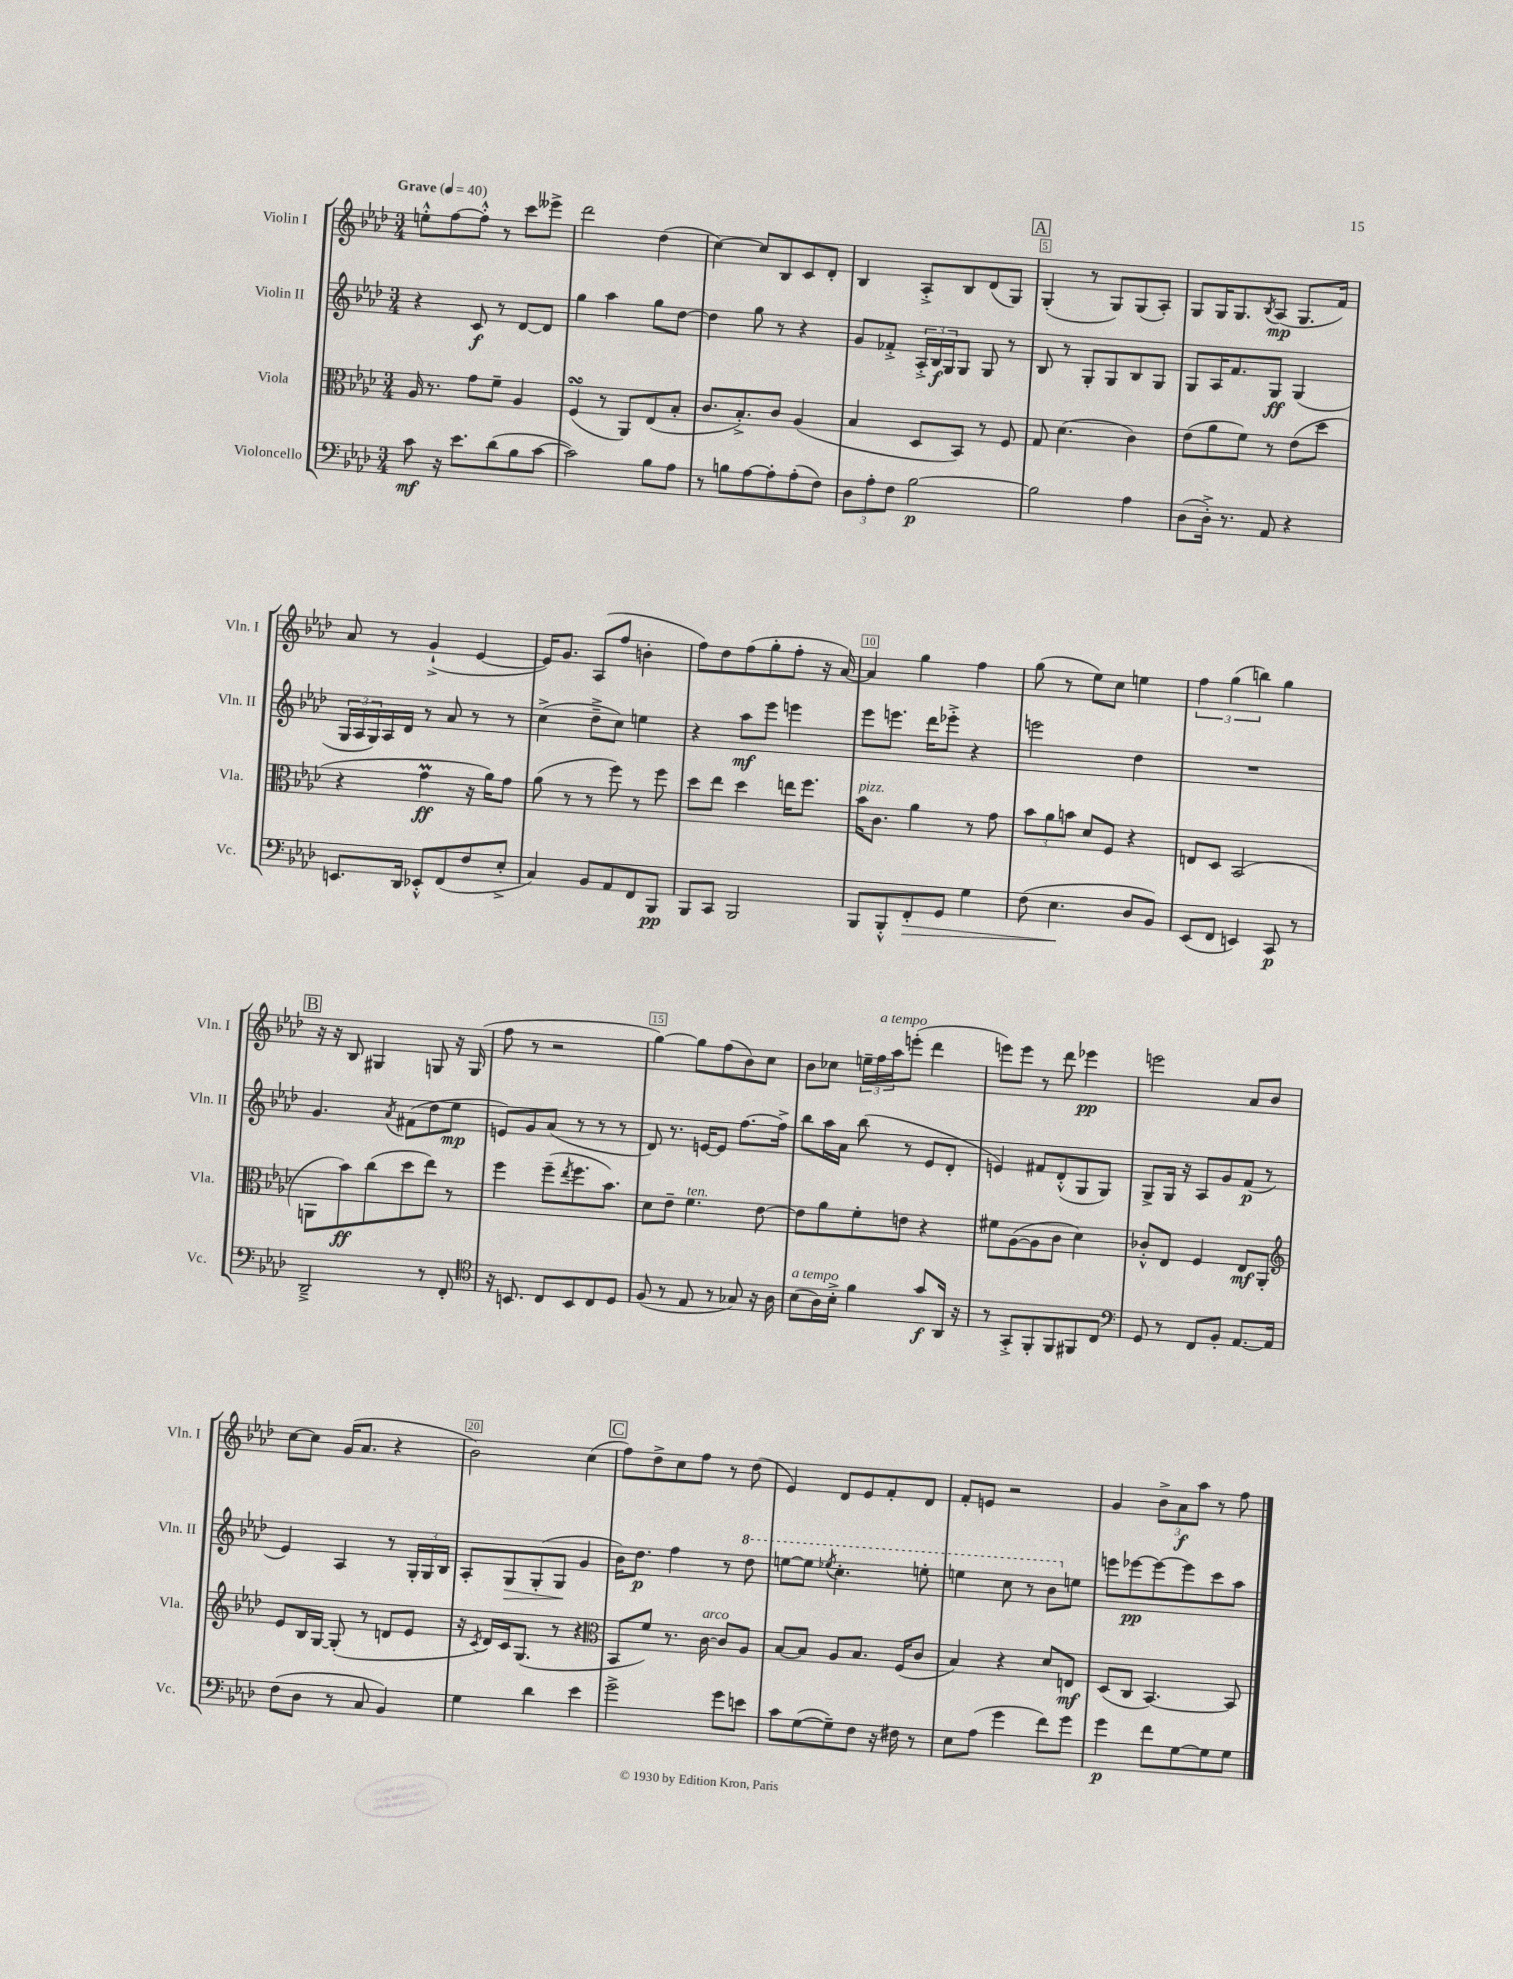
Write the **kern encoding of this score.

**kern	**kern	**kern	**kern
*staff4	*staff3	*staff2	*staff1
*clefF4	*clefC3	*clefG2	*clefG2
*k[b-e-a-d-]	*k[b-e-a-d-]	*k[b-e-a-d-]	*k[b-e-a-d-]
*M3/4	*M3/4	*M3/4	*M3/4
*MM40	*MM40	*MM40	*MM40
8c\	16A-/	4r	8ee'^^\L
.	8.r	.	.
16r	.	.	[8ff\
8.e-\L	.	.	.
.	8g\L	8c/	8ff'^^\]J
(8d-\	8f~\J	8r	8r
8B-\	4A-/	[8d-/L	8ccc\L
[8c\J	.	8d-/]J	8eee--^\J
=	=	=	=
2c\])	(4F/	4gg\	2ddd-\
.	8r	4aa-\	.
.	8AA-/L)	.	.
8B-\L	(8E-/	8gg\L	(4dd-\
8A-\J	8B-'/J	[8dd-\J	.
=	=	=	=
8r	8.c/L	4dd-\]	[4cc\)
8B\L	.	.	.
.	8.B-'^/)	.	.
[8A-\	.	8gg\	8cc/]L
8A-'\]	8c/J	8r	8B-/
(8A-'\	(4A-/	4r	8c/
8F\J)	.	.	8d-'/J
=	=	=	=
12D-\L	4B-/	8g/L	4B-/
12A-'\	.	.	.
.	.	8f-'^/J	.
12F\J	.	.	.
[2B-\	8D-/L	24A-'^/LL	8A-'^/L
.	.	24B-/	.
.	.	24G/J	.
.	8BB-/J)	8G/J	8B-/
.	8r	8G/	(8d-/
.	8F/	8r	8G/J)
=	=	=	=
2B-\]	8G/	8B-/	(4G'/
.	(4.d-\	8r	.
.	.	8G'/L	8r
.	.	8G/	8G/L)
4A-\	4c\)	8B-/	(8G/
.	.	8G/J	8A-'/J)
=	=	=	=
(8D-\L	(8e-\L	8G/L	8G/L
16D-'^\Jk)	8a-\	16A-/K	16G/K
8.r	.	8.f/	8.G/
.	8f\J)	.	.
.	.	.	8qB-/
8AA-/	8r	8G/J	(8A-/J
4r	(8e-\L	(4G/	8.G/L
.	8dd-\J	.	.
.	.	.	16f/Jk)
=	=	=	=
8.EE/L	4r	24G/LL	8a-/
.	.	24A-/	.
.	.	24G/)	.
.	.	16A-/	8r
16DD-/Jk	.	16d-/JJ	.
8EE-'^^/L	4g\	8r	(4g`^/
(8FF/	.	8a-/	.
8F/	16r	8r	[4e-/
.	16a-\LK)	.	.
8E-'^/J	8g\J	8r	.
=	=	=	=
4C/)	(8a-\	(4cc^\	16e-/]LK)
.	.	.	8.g/J
.	8r	.	.
8BB-/L	8r	8dd-~^\L	(8A-/L
8AA-/	8ff\)	8cc\J)	8ff/J
8FF/	8r	4ee\	4b'\
8BBB-/J	8ff\	.	.
=	=	=	=
8BBB-/L	8dd-\L	4r	8ff\L)
8CC/J	8ee-\J	.	8dd-\
2BBB-/	4dd-\	8aa-\L	(8ff\
.	.	8eee-\J	8gg'\
.	16ee\LK	4eee\	8ff'\J
.	8.ff\J	.	.
.	.	.	16r
.	.	.	[16a-/)
=	=	=	=
8BBB-/L	16b-\LK	8eee-\L	4a-/]
.	8.c\J	.	.
8BBB-'^^/	.	8.eee\J	.
8FF'/	4a-\	.	4gg\
.	.	16ddd-\LK	.
8GG/J	.	8eee-'^\J	.
4G\	8r	4r	4ff\
.	8g\	.	.
=	=	=	=
(8F\	12b-\L	2eee\	(8gg\
.	12a-\	.	.
4.E-\	.	.	8r
.	12b\J	.	.
.	8d-/L	.	8ee-\L)
.	8F/J	.	8cc\J
8D-/L	4r	4dd-\	4ee\
8BB-/J)	.	.	.
=	=	=	=
(8EE-/L	8E/L	2.r	6ff\
8FF/J	8D-/J	.	.
.	.	.	(6gg\
4EE/)	(2BB-/	.	.
.	.	.	6bb\)
8CC/	.	.	4gg\
8r	.	.	.
=	=	=	=
2DD-~^/	8AA\L	4.g/	16r
.	.	.	16r
.	8b-\)	.	8B-/
.	(8cc\	.	4G#/
.	.	8qa-/	.
.	8dd-\	(8f#\L	.
8r	8ee-\J)	8dd-\	8G/
8FF'/	8r	8ee-\J	16r
.	.	.	(16G/
=	=	=	=
*clefC4	*	*	*
16r	4ff\	8e/L)	8ff\
8.BB/	.	.	.
.	.	8g/	8r
8C/L	(8ff~\L	(8a-/J	2r
.	8qee-/	.	.
8BB/	8.ff\	8r	.
8C/	.	8r	.
.	8.b-\J)	.	.
8D-/J	.	8r	.
=	=	=	=
(8F/	8d-\L	8d-/)	[4gg\)
8r	8e-~\J	8.r	.
8E-/	4.f\	.	8gg\]L
.	.	[16e/LK	.
8r	.	8e/]J	(8ff\
8G-/)	.	[8.ff\L	8b-\)
16r	[8e-\	.	8cc\J
16A-\	.	16ff^\]Jk	.
=	=	=	=
(8B-\L	8e-\]L	8bb-\L	8b-\L
16A-\L)	8a-\	16aa-\L	8cc-\J
16B-'^\JJ	.	16a-\JJ	.
4f\	8f'\	(8bb-\	24ee~\LL
.	.	.	24ff\
.	.	.	24aa-\J
.	8e\J	8r	(8eee'\J
8g/L	4r	8e-/L	4ddd-\
16AA-/Jk	.	8d-'/J	.
16r	.	.	.
=	=	=	=
8r	8f#\L	4e/)	8eee\L)
8GG'^/L	([8A-\	.	8eee\J
8FF'/	8A-\]	8f#/L	8r
8FF/	8c\J	(8d-'^^/	8ddd-\
8FF#/	4d-\)	8G/	4eee-\
8C/J	.	8G/J)	.
=	=	=	=
*clefF4	*	*	*
8GG/	8c-'^^/L	8G^/L	2eee\
8r	8E-/J	16G/Jk	.
.	.	16r	.
8FF/L	4F/	8A-/L	.
8BB-'/J	.	8g/	.
[8.AA-/L	8E-/L	(8f/J	8a-/L
.	8AA-'/J	8r	8b-/J
16AA-/]Jk	.	.	.
=	=	=	=
*	*clefG2	*	*
(8F\L	8e-/L	4e-/)	[8cc\L
8D-\J	16B-/L	.	8cc\]J
.	[16G/JJ	.	.
8r	(8G'/]	4A-/	(16g/LK
.	.	.	8.a-/J
8C/	8r	.	.
4BB-/)	8d/L	8r	4r
.	8e-/J	24G'/LL	.
.	.	24G/	.
.	.	24B-/JJ	.
=	=	=	=
4G\	16r	8A-'/L	2b-\)
.	8qc/	.	.
.	16d-/LL)	.	.
.	16c/J	8G/	.
.	(8.G/J	.	.
4d-\	.	(8G'/	.
.	8r	8G/J	.
4e-\	4r	4g/	(4cc\
=	=	=	=
*	*clefC3	*	*
2g^\	8BB-/L	16b-\LK)	8ff\L)
.	.	8.dd-\J	.
.	8f/J)	.	8dd-^\
.	8.r	4ff\	8cc\
.	.	.	8ff\J
.	[16c\	.	.
8g\L	8c/]L	8r	8r
8e\J	8A-/J	8ddd-\	(8dd-\
=	=	=	=
8c\L	[8B-/L	[8eee\L	4e-/)
([8G\	8B-/]J	8eee\]J	.
.	.	8qeee-/	.
8G~\])	8A-/L	4.ccc'\	8d-/L
8F\J	8.B-/J	.	8e-/
16r	.	.	8f'/
16F#\	(16F/LK	.	.
8r	8c/J	8eee'\	8d-/J
=	=	=	=
8E-\L	4B-/)	4eee\	8f'/L
(8A-\J	.	.	8e/J
4g\	4r	8ccc\	2r
.	.	8r	.
8f\L)	8d-/L	8bb-\L	.
8g\J	8E/J	8ee\J	.
=	=	=	=
4g\	(8D-/L	8eee\L	4g/
.	8C/J	[8eee-\	.
8f\L	[4.BB-/)	8eee-\_	12b-^\L
.	.	.	12a-\
[8G\	.	8eee-\]	.
.	.	.	12aa-\J
8G\]	.	8ccc\	8r
8G\J	8BB-/]	8aa-\J	8ff\
==	==	==	==
*-	*-	*-	*-
